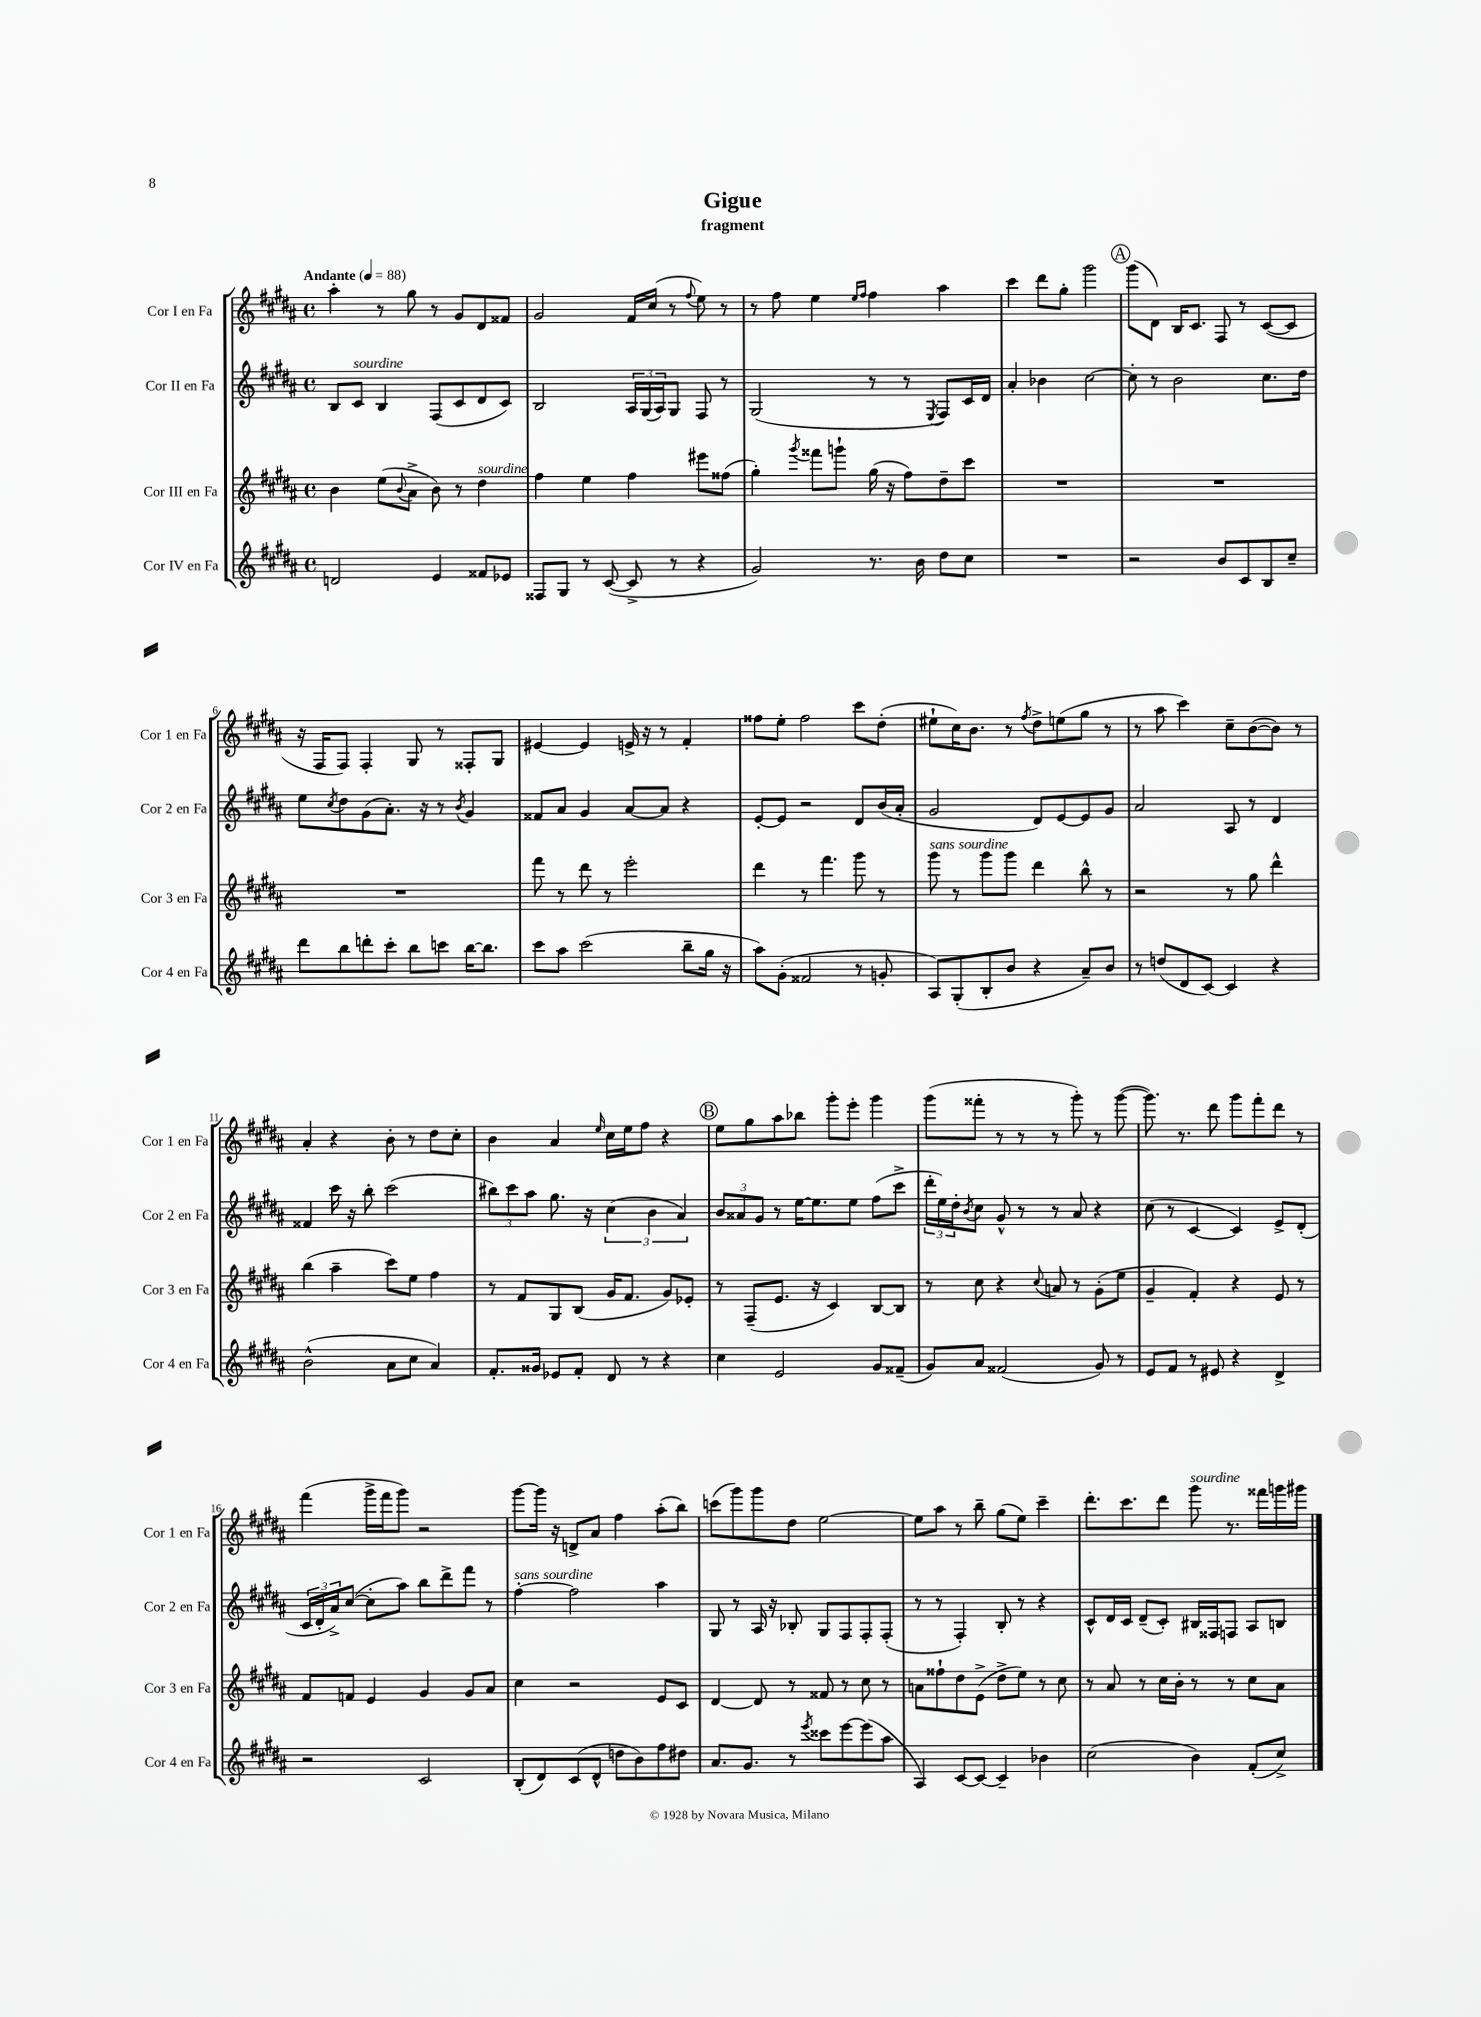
\header { title = "Gigue" subtitle = "fragment" }
<<
\new StaffGroup <<
\new Staff = "s0" \with { instrumentName = "Cor I en Fa" shortInstrumentName = "Cor 1 en Fa" } {
    \clef treble \key b \major \defaultTimeSignature \time 4/4 \tempo "Andante" 4 = 88
    ais''4-. r8 gis''8 r8 gis'8 dis'8 fisis'8 |
    gis'2 fis'16 cis''16( r8 \appoggiatura { fis''8 } e''8) r8 |
    r8 fis''8 e''4 \grace { e''16 fis''16 } fis''4 ais''4 |
    cis'''4 dis'''8 gis''8-. gis'''2 |
    \mark \markup { \circle "A" } gis'''8( dis'8) b16 cis'8. fis8 r8 cis'8~( cis'8 |
    r16 fis16 fis8) fis4-. gis8 r8 fisis8-. gis8 |
    eis'4~ eis'4 e'16-> r16 r8 fis'4-. |
    fisis''8 e''8-. fisis''2 cis'''8 dis''8-.( |
    eis''8-! cis''16) b'8. r8 \acciaccatura { fis''8 } dis''8-> e''8( gis''8 r8 |
    r8 ais''8 cis'''4) cis''8-- b'8~( b'8) r8 |
    ais'4-. r4 b'8-. r8 dis''8 cis''8-. |
    b'4 ais'4 \grace { e''16 } cis''16 e''16 fis''8 r4 |
    \mark \markup { \circle "B" } e''8 gis''8 ais''8 bes''8 gis'''8-. e'''8-. gis'''4 |
    gis'''8( fisis'''8-. r8 r8 r8 gis'''8-.) r8 gis'''8~( |
    gis'''8.) r8. dis'''8 gis'''8 fis'''8-. dis'''8 r8 |
    fis'''4( gis'''16-> fis'''16 gis'''8) r2 |
    gis'''8~ gis'''16 r16 d'8-> ais'8 fis''4 ais''8-.( b''8) |
    c'''8( gis'''8) gis'''8 dis''8 e''2~ |
    e''8 ais''8 r8 b''8-- gis''8( e''8) cis'''4-- |
    dis'''8.-. cis'''8. dis'''8 gis'''8^\markup { \italic "sourdine" } r8. fisis'''16 g'''16 gis'''16 \bar "|." |
}
\new Staff = "s1" \with { instrumentName = "Cor II en Fa" shortInstrumentName = "Cor 2 en Fa" } {
    \clef treble \key b \major \defaultTimeSignature \time 4/4
    b8 cis'8^\markup { \italic "sourdine" } b4 fis8( cis'8 dis'8 cis'8) |
    b2 \tuplet 3/2 { ais16 gis16( ais16) } gis8 fis8 r8 |
    gis2( r8 r8 \acciaccatura { e8 } fis8) cis'16 dis'16 |
    ais'4-. bes'4 cis''2~ |
    \mark \markup { \circle "A" } cis''8-. r8 b'2 cis''8. dis''16 |
    e''8 \acciaccatura { cis''8 } dis''8 gis'8( ais'8.-.) r16 r8 \acciaccatura { b'8 } gis'4 |
    fisis'8 ais'8 gis'4 ais'8~ ais'8 r4 |
    e'8~-. e'8 r2 dis'8 b'16( ais'16-. |
    gis'2 dis'8) e'8~ e'8 gis'8 |
    ais'2 ais8 r8 dis'4 |
    fisis'4 cis'''16 r16 b''8-. cis'''2( |
    \tuplet 3/2 { bis''8) cis'''8 ais''8 } gis''8. r16 \tuplet 3/2 { cis''4( b'4 ais'4) } |
    \mark \markup { \circle "B" } \tuplet 3/2 { b'8 aisis'8 gis'8 } r8 e''16~ e''8. e''8 fis''8( cis'''8-> |
    \tuplet 3/2 { dis'''16-. e''16) dis''16-. } \acciaccatura { b'8 } cis''8 gis'8-^ r8 r8 ais'8 r4 |
    cis''8( r8 cis'4~ cis'4) e'8-> dis'8-.( |
    \tuplet 3/2 { cis'16 dis'16-. ais'16->) } cis''8~( cis''8-. ais''8) b''8 dis'''8-> fis'''8 r8 |
    fis''4~-.^\markup { \italic "sans sourdine" } fis''2 ais''4 |
    gis8 r8 ais16 r16 bes8-. gis8 fis8 fis8-. fis8-.( |
    r8 r8 fis4-.) b8-. r8 r4 |
    cis'8-^ dis'16 cis'16 dis'8--( cis'8-.) bis16 fisis16 f8 ais8 b8 \bar "|." |
}
\new Staff = "s2" \with { instrumentName = "Cor III en Fa" shortInstrumentName = "Cor 3 en Fa" } {
    \clef treble \key b \major \defaultTimeSignature \time 4/4
    b'4 e''8( \appoggiatura { b'8 } ais'8-> b'8) r8 dis''4^\markup { \italic "sourdine" } |
    fis''4 e''4 fis''4 eis'''8 fisis''8( |
    gis''4-.) \acciaccatura { gis'''8 } fisis'''8 g'''8-! gis''16( r16 fis''8) dis''8-- cis'''8 |
    R1 |
    \mark \markup { \circle "A" } R1 |
    R1 |
    fis'''8 r8 dis'''8 r8 e'''2-. |
    dis'''4 r8 fis'''4. gis'''8 r8 |
    gis'''8^\markup { \italic "sans sourdine" } r8 gis'''8 gis'''8 dis'''4 b''8-^ r8 |
    r2 r8 gis''8 dis'''4-^ |
    b''4( ais''4-- cis'''8) e''8 fis''4 |
    r8 fis'8 gis8 b8( gis'16 fis'8. gis'8) ees'8-. |
    \mark \markup { \circle "B" } r8 fis8--( e'8. r16 cis'4) b8~ b8 |
    r8 cis''8 r4 \appoggiatura { cis''8 } a'8 r8 gis'8-.( e''8 |
    gis'4-- fis'4-.) r4 e'8 r8 |
    fis'8 f'8 e'4 gis'4 gis'8 ais'8 |
    cis''4 r2 e'8 cis'8 |
    dis'4~ dis'8 r8 fisis'8 r8 cis''8 r8 |
    a'8 fisis''8-! dis''8 e'8->( dis''8-> e''8) r8 cis''8 |
    r8 ais'8 r8 cis''16 b'16-. r8 r8 cis''8 ais'8 \bar "|." |
}
\new Staff = "s3" \with { instrumentName = "Cor IV en Fa" shortInstrumentName = "Cor 4 en Fa" } {
    \clef treble \key b \major \defaultTimeSignature \time 4/4
    d'2 e'4 fisis'8 ees'8 |
    fisis8 gis8 r8 cis'8~( cis'8-> r8 r4 |
    gis'2) r8. b'16 dis''8 cis''8 |
    R1 |
    \mark \markup { \circle "A" } r2 b'8 cis'8 b8 cis''8-- |
    dis'''8 b''8 d'''8-. cis'''8-. b''8 c'''8 b''16~ b''8. |
    cis'''8 ais''8 cis'''2( b''8-- gis''16 r16 |
    ais''8) gis'8-.( fisis'2 r8 g'8-. |
    ais8) gis8-.( b8-. b'8 r4 ais'8--) b'8 |
    r8 d''8( dis'8 cis'8~) cis'4 r4 |
    b'2-^( ais'8 cis''8 ais'4) |
    fis'8.-. gisis'16 ees'8 fis'8-. dis'8 r8 r4 |
    \mark \markup { \circle "B" } cis''4 e'2 gis'8 fisis'8--( |
    gis'8) ais'8 fisis'2( gis'8) r8 |
    e'8 fis'8 r8 eis'8 r4 dis'4-> |
    r2 cis'2 |
    b8-.( dis'8) cis'8( dis'8-^ d''8 b'8) fis''8 dis''8 |
    ais'8. gis'8. r8 \acciaccatura { e'''8 } cisis'''8 e'''8~ e'''8( ais''8 |
    ais4) cis'8~ cis'8~ cis'4-- bes'4 |
    cis''2( b'4) fis'8-.( cis''8->) \bar "|." |
}
>>
>>
